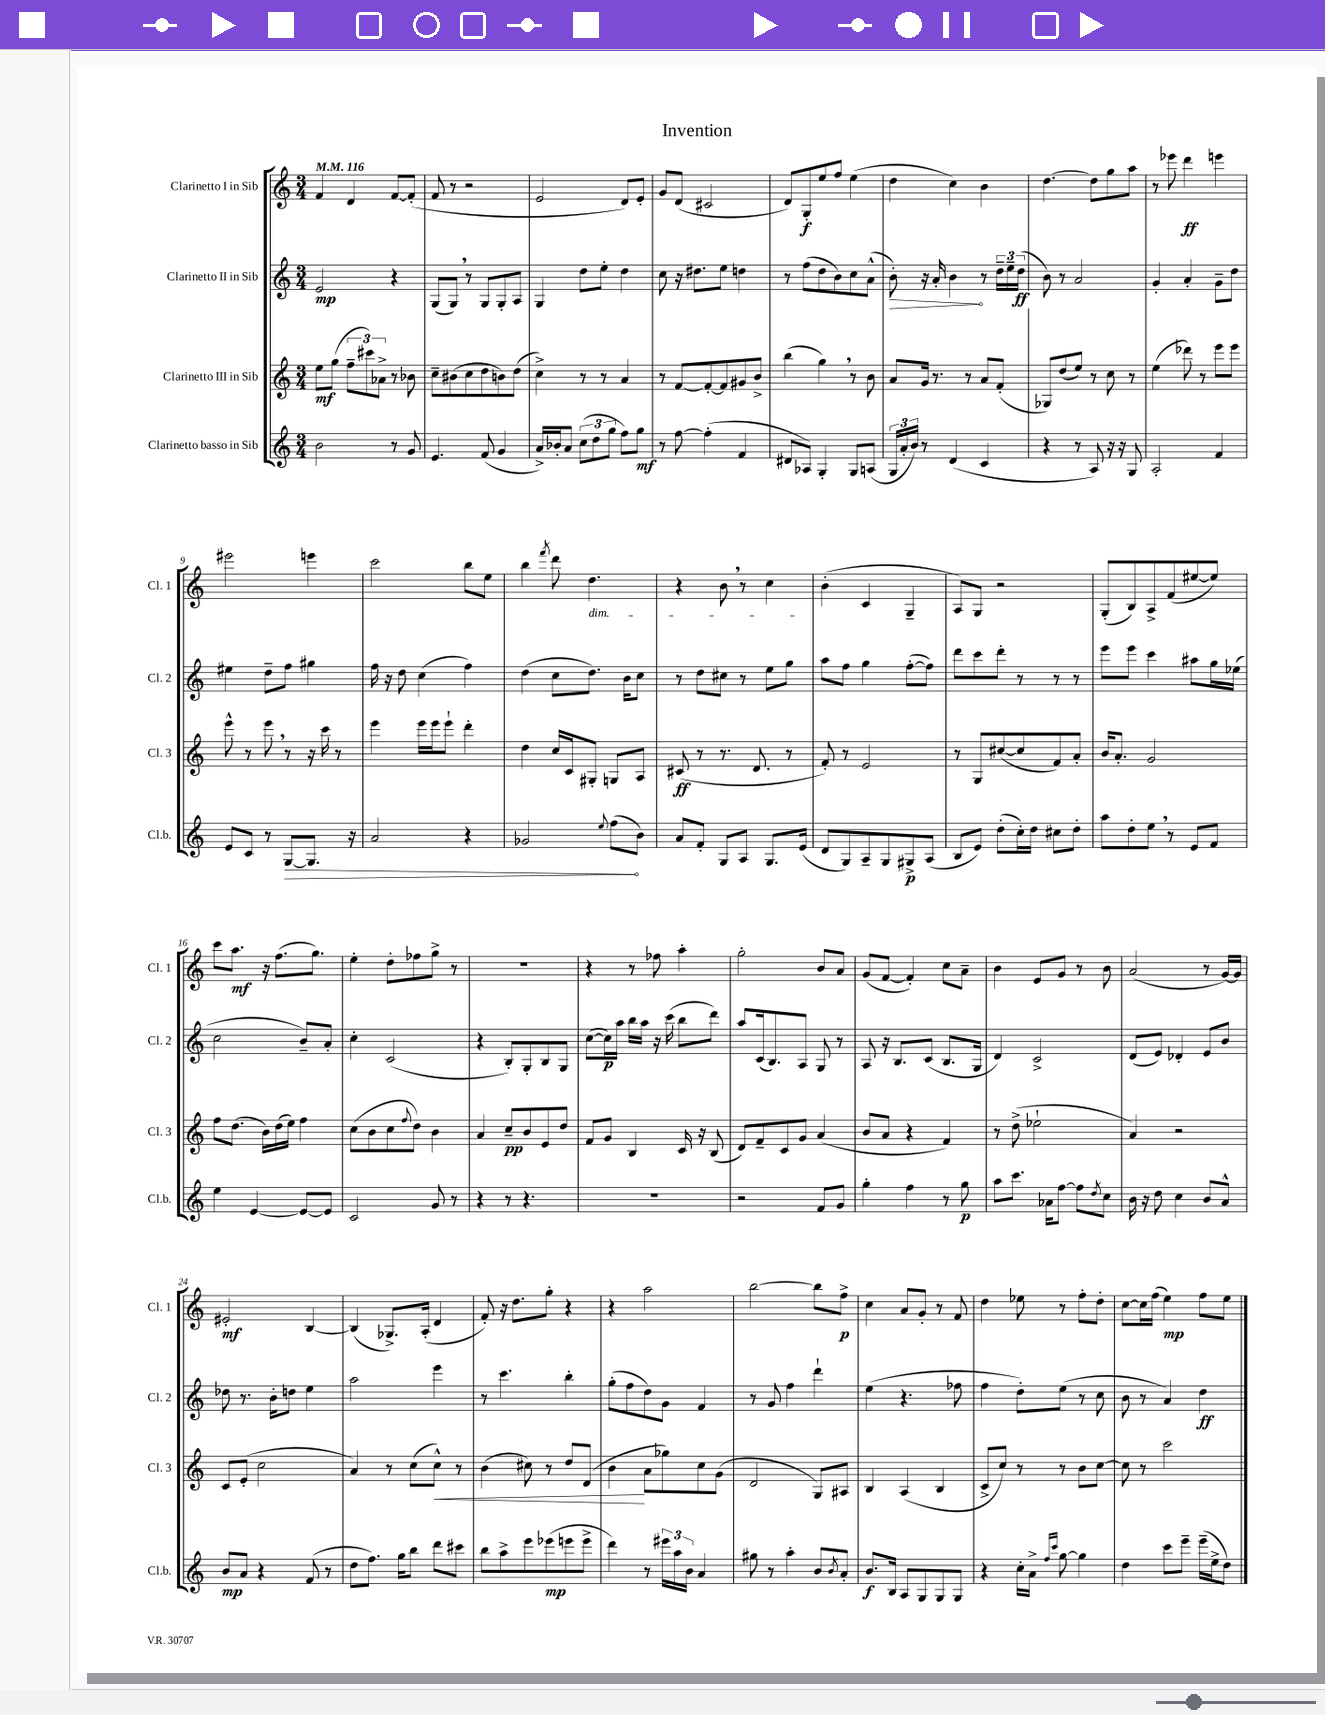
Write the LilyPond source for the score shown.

\header { title = "Invention" }
<<
\new StaffGroup <<
\new Staff = "s0" \with { instrumentName = "Clarinetto I in Sib" shortInstrumentName = "Cl. 1" } {
    \clef treble \key c \major \numericTimeSignature \time 3/4 \tempo 4 = 116
    f'4 d'4 f'8~ f'8-.( |
    f'8 r8 r2 |
    e'2 d'8) e'8-. |
    g'8 d'8( cis'2 |
    d'8) g8-.\f e''8 f''8 e''4( |
    d''4 c''4) b'4 |
    d''4.~ d''8 g''8 a''8 |
    r8 ees'''8 d'''4\ff e'''4 |
    eis'''2 e'''4 |
    c'''2 b''8 e''8 |
    b''4 \acciaccatura { f'''8 } d'''8 d''4.\dim |
    r4 b'8 \breathe r8 c''4\! |
    b'4-.( c'4 g4-- |
    a8) g8 r2 |
    g8-.( b8) a8-> f'8( eis''8~ eis''8) |
    c'''8 a''8.\mf r16 f''8.( g''8.) |
    e''4-. d''8-. fes''8 g''8-> r8 |
    R2. |
    r4 r8 fes''8 a''4-. |
    g''2-. b'8 a'8 |
    g'8( f'8~ f'4-.) c''8 a'8-- |
    b'4 e'8 g'8 r8 b'8 |
    a'2( r8 g'16~) g'16 |
    eis'2-.\mf b4~ |
    b4( ges8.->) a16-.( d'4 |
    f'8-.) r16 d''8. g''8-. r4 |
    r4 a''2 |
    b''2~ b''8 f''8->\p |
    c''4 a'8 g'8-. r8 f'8 |
    d''4 ees''8 r8 f''8-. d''8-. |
    c''8~ c''16 f''16( e''4\mp) f''8 e''8 \bar "|." |
}
\new Staff = "s1" \with { instrumentName = "Clarinetto II in Sib" shortInstrumentName = "Cl. 2" } {
    \clef treble \key c \major \numericTimeSignature \time 3/4
    e'2\mp r4 |
    g8( g8) \breathe r8 g8 g8-. a8 |
    g4 d''8 e''8-. d''4 |
    c''8 r16 dis''8. e''8 d''4 |
    r8 f''8( d''8 b'8) c''8 a'8-^( |
    \once \override Hairpin.circled-tip = ##t b'8-.\>) r16 a'16-. b'4\! r8 \tuplet 3/2 { d''16-- e''16-- d''16\ff( } |
    b'8) r8 a'2 |
    g'4-. a'4-. g'8-- d''8 |
    eis''4 d''8-- f''8 gis''4 |
    f''16 r16 d''8 c''4( f''4) |
    d''4( c''8 d''8.) b'16 c''8 |
    r8 d''8 cis''8 r8 e''8 g''8 |
    a''8 f''8 g''4 f''8~-.( f''8) |
    d'''8 c'''8 d'''8-. r8 r8 r8 |
    e'''8 e'''8 c'''4 ais''8 g''16 ees''16( |
    c''2 b'8--) a'8-. |
    c''4-. c'2( |
    r4 b8-.) g8-. b8 g8 |
    c''8~( c''16\p) a''16 b''16 a''16 r16 c'''16( b''8 d'''8) |
    a''8 c'16( b8.) a8 g8 r8 |
    a8 r16 b8. c'8( b8. g16 |
    d'4) c'2-> |
    d'8( e'8) des'4-. e'8 b'8 |
    des''8 r8. b'16-. d''8 e''4 |
    a''2 e'''4 |
    r8 c'''4. b''4-. |
    g''8-.( f''8 d''8) g'8 f'4 |
    r8 g'8 f''4 d'''4-! |
    e''4( r4. fes''8 |
    f''4 d''8-.) e''8( r8 c''8 |
    b'8 r8 a'4) d''4\ff \bar "|." |
}
\new Staff = "s2" \with { instrumentName = "Clarinetto III in Sib" shortInstrumentName = "Cl. 3" } {
    \clef treble \key c \major \numericTimeSignature \time 3/4
    e''8\mf g''8( \tuplet 3/2 { f''8-- cis'''8) aes'8-> } r8 bes'8 |
    c''8-- bis'8( c''8 d''8 b'8) d''8( |
    c''4->) r8 r8 a'4 |
    r8 f'8~ f'8~-. f'8 gis'8 b'8-> |
    b''4( g''4) \breathe r8 b'8 |
    a'8 g'16 r8. r8 a'8 f'8-.( |
    ges8) d''8( e''8) r8 c''8 r8 |
    e''4( des'''8) r8 e'''8 e'''8 |
    e'''8-^ r8 e'''8 \breathe r8 r16 c'''16 r8 |
    e'''4 e'''16 e'''16 e'''8-! d'''4-. |
    d''4 c''16 c'16 gis8-. g8 a8 |
    cis'8\ff( r8 r8. d'8. r8 |
    f'8-.) r8 e'2 |
    r8 g8 cis''8~( cis''8 f'8) a'8-. |
    b'16 a'8.-. g'2 |
    f''8 d''8.( b'16) d''16( e''16) f''4 |
    c''8( b'8 c''8 \appoggiatura { f''8 } d''8) b'4 |
    a'4 c''8--\pp b'8 e'8 d''8 |
    f'8 g'8 b4 c'16 r16 b8( |
    d'8) f'8-- c'8 g'8 a'4( |
    b'8 a'8 r4 f'4) |
    r8 d''8->( ees''2-! |
    a'4) r2 |
    c'8 e'8-.( c''2 |
    a'4) r8 c''8( c''8-^\<) r8 |
    b'4( cis''8) r8 d''8 d'8( |
    b'4\! a'8 ges''8) c''8 g'8( |
    d'2 g8) ais8 |
    b4 a4( b4 |
    c'8-> c''8) r8 r8 b'8 c''8~ |
    c''8 r8 c'''2 \bar "|." |
}
\new Staff = "s3" \with { instrumentName = "Clarinetto basso in Sib" shortInstrumentName = "Cl.b." } {
    \clef treble \key c \major \numericTimeSignature \time 3/4
    b'2 r8 g'8 |
    e'4. f'8( g'4 |
    a'16->) bes'16-. a'8 \tuplet 3/2 { c''8( d''8 g''8 } f''8) g''8\mf |
    r8 f''8~ f''4-.( f'4 |
    dis'8 aes8) g4-. g8 a8( |
    \tuplet 3/2 { g16 a'16-. b'16) } r8 d'4( c'4 |
    r4 r8 a8) r16 r16 g8 |
    a2-. f'4 |
    e'8 c'8 r8 \once \override Hairpin.circled-tip = ##t g8~\> g8. r16 |
    a'2 r4 |
    ges'2 \appoggiatura { e''8 } f''8\!( b'8) |
    a'8 f'8-. g8 a8 g8. e'16( |
    d'8 g8) a8-- g8 gis8->\p a8( |
    b8 e'8) d''8-.( c''16-.) d''16 cis''8 d''8-. |
    a''8 d''8-. e''8 \breathe r8 e'8 f'8 |
    e''4 e'4~ e'8~ e'8 |
    c'2 g'8 r8 |
    r4 r8 r4. |
    R2. |
    r2 f'8 g'8 |
    g''4-. f''4 r8 g''8\p |
    a''8 c'''8. aes'16 f''8~ f''8 \acciaccatura { d''8 } c''8 |
    b'16 r16 d''8 c''4 b'8 a'8-^ |
    b'8\mp a'8 r4 f'8( r8 |
    d''8 f''8.) g''16 b''8 d'''8 cis'''8 |
    b''8 a''8-> e'''8 ees'''8\mp( e'''8 e'''8-> |
    d'''4) r8 \tuplet 3/2 { eis'''16 a''16 b'16 } a'4 |
    gis''8 r8 a''4-. b'8 \acciaccatura { b'8 } a'8-. |
    b'8.\f b16 a8 g8 g8 g8 |
    r4 c''16-. a'16-> \grace { f''16 c'''16 } g''8~ g''4 |
    d''4 c'''8 e'''8-- e'''16--( e''16-> d''8) \bar "|." |
}
>>
>>
